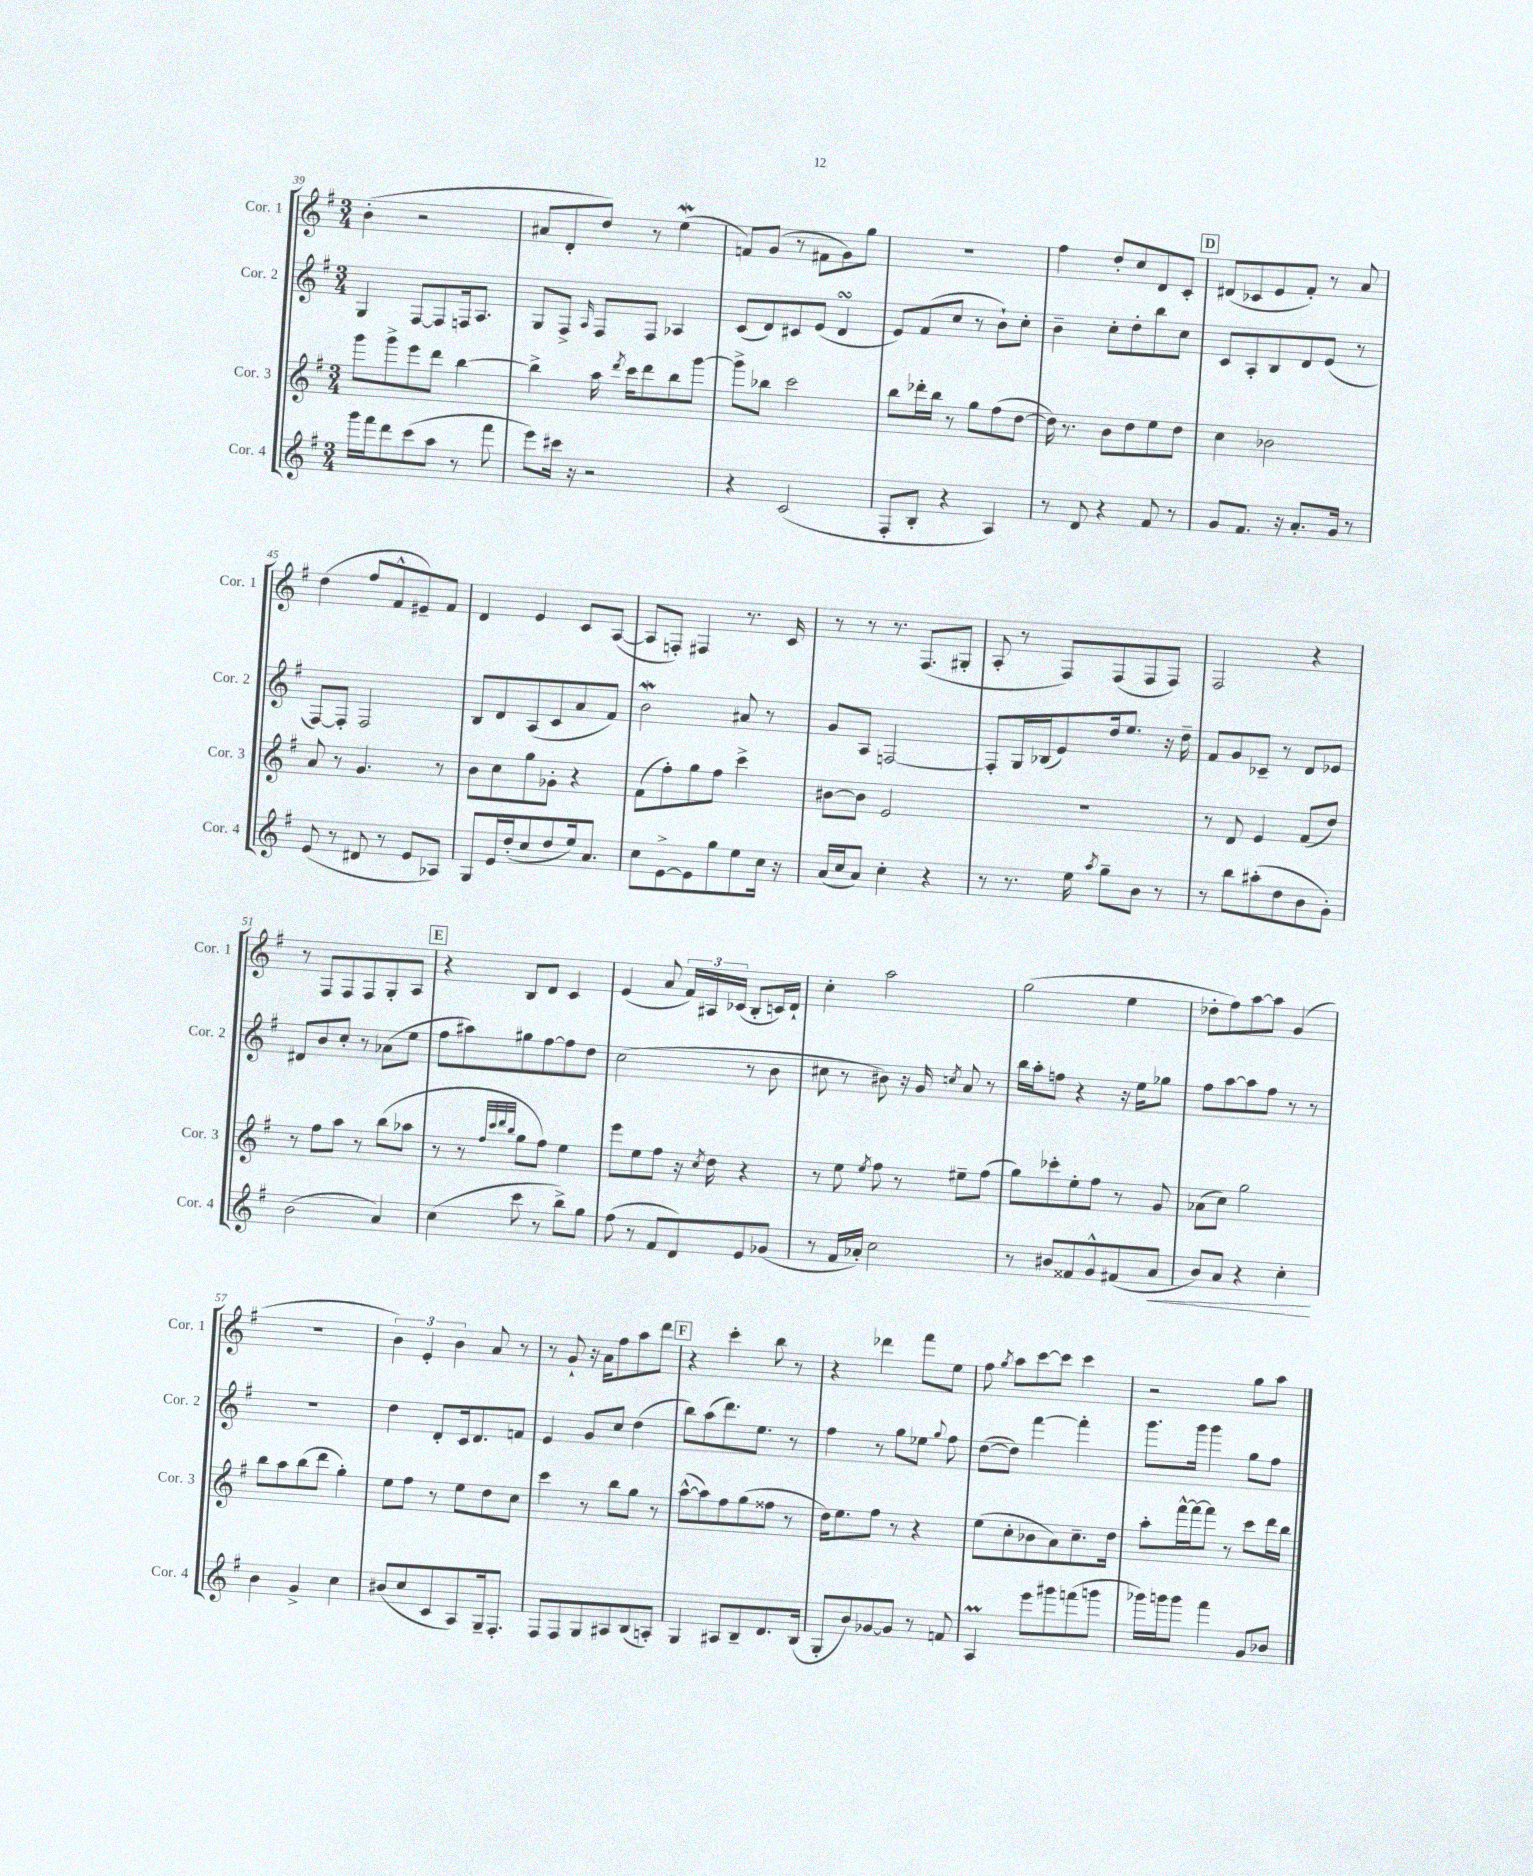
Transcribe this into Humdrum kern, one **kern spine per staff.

**kern	**dynam	**kern	**kern	**kern
*part4	*part4	*part3	*part2	*part1
*staff4	*staff4	*staff3	*staff2	*staff1
*I"Cor. 4	*	*I"Cor. 3	*I"Cor. 2	*I"Cor. 1
*I'Cor. 4	*	*I'Cor. 3	*I'Cor. 2	*I'Cor. 1
*clefG2	*	*clefG2	*clefG2	*clefG2
*k[f#]	*	*k[f#]	*k[f#]	*k[f#]
*M3/4	*	*M3/4	*M3/4	*M3/4
=39	=39	=39	=39	=39
16ggg\LL	.	8ggg\L	4G/	(4b'\
16fff#\J	.	.	.	.
8ddd\	.	8ggg^\	.	.
(8ccc\	.	8eee\	[8F#/L	2r
8aa\J	.	8ddd\J	8F#/]	.
8r	.	[4bb\	16Fn/k	.
.	.	.	8.A/J	.
8fff#\	.	.	.	.
=40	=40	=40	=40	=40
8eee\L)	.	4bb^\]	8G/L	8a#X/L
16ccc#X\Jk	.	.	8F#^/J	8d'/
16r	.	.	.	.
.	.	.	16qqA/	.
2r	.	16aa\	8F#/L	8dd/J)
.	.	8qddd/	.	.
.	.	16ccc\KL	.	.
.	.	8ddd\	8F#/J	8r
.	.	8bb\	4A-X/	(4eeW\
.	.	[8ggg\J	.	.
=41	=41	=41	=41	=41
4r	.	8ggg^\L]	(8c/L	8fn/L)
.	.	8bb-X\J	8d/)	(8g/J
(2c/	.	2ccc\	8c#X/	8r
.	.	.	(8e/J	8f#X\L
.	.	.	4dsSSS/	8g\)
.	.	.	.	8gg\J
=42	=42	=42	=42	=42
8F#'/L	.	8bb\L	8e/L)	2.r
8B'/J	.	16ddd-X'\L	(8f#/	.
.	.	16bb\JJ	.	.
4r	.	8r	8cc/J	.
.	.	8gg\L	8r	.
4A/)	.	(8ff#\	8b`\L)	.
.	.	[8dd\J	8cc'\J	.
=43	=43	=43	=43	=43
8r	.	16dd\])	4b~\	4ff#\
.	.	8.r	.	.
8d/	.	.	.	.
4r	.	8b\L	8cc'\L	8dd'/L
.	.	8dd\	8dd'\	8cc/
8f#/	.	8ee\	8bb\	8d/
8r	.	8dd\J	8cc\J	8c'/J
!!LO:REH:place=s1:t=D
=44	=44	=44	=44	=44
8g/L	.	4cc\	8c/L	(8d#X/L
8.f#/J	.	.	8A'/	8c-X/
.	.	2b-X\	8B/	8e/
16r	.	.	.	.
8.a'/L	.	.	8d/	8f#'/J)
.	.	.	(8e/J	8r
16g/Jk	.	.	.	.
8r	.	.	8r	8a/
!!LO:LB:g=z
=45	=45	=45	=45	=45
(8e/	.	8a/	[8F#/L)	(4dd\
8r	.	8r	8F#'/J]	.
8d#X/	.	4.g/	2F#/	8ff#/L
8r	.	.	.	8f#^^/
8e/L	.	.	.	8e#X~/)
8A-X/J)	.	8r	.	8f#/J
=46	=46	=46	=46	=46
8G/L	.	8b\L	8B/L	4d/
16e/L	.	8cc\	8d/	.
(16dd'/J	.	.	.	.
8cc/	.	8gg\	(8A/	4e/
8dd/	.	8g-X'\J	8c/	.
16ee/k)	.	4r	8a/	8c/L
8.a/J	.	.	.	.
.	.	.	8f#/J)	([8A/J
=47	=47	=47	=47	=47
8cc\L	.	(8f#\L	2bW\	8A/L]
[8e^\	.	8ff#'\)	.	8Fn'/J)
8e\]	.	8gg\	.	4F#X/
8gg\	.	8ff#\J	.	.
8ee\	.	4ccc^\	8a#X/	8.r
16cc\Jk	.	.	8r	.
16r	.	.	.	16c/
=48	=48	=48	=48	=48
(16a/LL	.	[8b#X\L	8g/L	8r
16cc/J	.	.	.	.
8a/J)	.	8b#\J]	8A/J	8r
4cc'\	.	2e/	[2Fn/	8.r
.	.	.	.	(8.F#/L
4r	.	.	.	.
.	.	.	.	8G#X'/J
=49	=49	=49	=49	=49
8r	.	2.r	8F'/L]	8A'/
8.r	.	.	16G/L	8r
.	.	.	(16B-X/J	.
.	.	.	8e/)	8F#/L)
16ee\	.	.	.	.
8qaa/	.	.	.	.
8gg~\L	.	.	16dd/k	(8F#/
.	.	.	8.ee/J	.
8b\J	.	.	.	8F#/
8r	.	.	16r	8F#/J)
.	.	.	16dd~\	.
=50	=50	=50	=50	=50
8r	.	8r	8f#/L	2F#/
8bb\L	.	8d/	8g/	.
(8aa#X'\	.	4e/	8c-X~/J	.
8dd\	.	.	8r	.
8b\	.	(8f#/L	8d/L	4r
8g'\J)	.	8dd/J)	8e-X/J	.
!!LO:LB:g=z
=51	=51	=51	=51	=51
(2b\	.	8r	8d#X/L	8r
.	.	8ff#\L	8b/	8F#/L
.	.	8aa\J	8cc'/J	8F#/
.	.	8r	8r	8F#/
4a/)	.	(8bb\L	(8a-X\L	8G'/
.	.	8aa-X\J	8ee\J	8A/J
!!LO:REH:place=s1:t=E
=52	=52	=52	=52	=52
(4cc\	.	8r	8ff#\L	4r
.	.	8r	8aa#X\)	.
.	.	32qqff#/LLL	.	.
.	.	32qqccc/	.	.
.	.	32qqddd/	.	.
.	.	32qqbb/JJJ	.	.
8ccc\	.	8gg\L	8gg#X\	8B/L
8r	.	8ff#\J)	[8ff#\	8d/J
8bb^\L)	.	4ee\	8ff#\]	4c/
8gg\J	.	.	8dd\J	.
=53	=53	=53	=53	=53
(8ff#\	.	8eee\L	(2cc\	(4e/
8r	.	8ee\	.	.
8f#/L	.	8ff#\J	.	8a/
8d/)	.	16r	.	24f#/LL)
.	.	.	.	24A#X/
.	.	8qcc/	.	.
.	.	16dd\	.	.
.	.	.	.	(24c-X/JJ
8e/	.	4r	8r	8B'/L
(8g-X/J	.	.	8b\	16cn/L)
.	.	.	.	16d`/JJ
=54	=54	=54	=54	=54
8r	.	8r	8cc#X\	4cc'\
16f#/LL	.	8ee\	8r	.
16a-X'/JJ)	.	.	.	.
.	.	8qee/	.	.
2cc\	.	8ff#\	8b#X\)	2aa\
.	.	8r	16r	.
.	.	.	16g/	.
.	.	.	8qccn/	.
.	.	8ee#X~\L	8a/	.
.	.	(8ff#\J	8r	.
=55	=55	=55	=55	=55
8r	.	8gg\L)	16bb\LL	(2gg\
.	.	.	16aa'\J	.
8b#X/L	.	8ccc-X'\	8ffn\J	.
8f##X/	.	8ee'\	4r	.
8g^^/	.	8ff#\J	.	.
(8f#X/	.	8r	16r	4ee\
.	.	.	16ee\KL	.
!	!LO:HP:b	!	!	!
8a/J	<	8g/	8gg-X\J	.
=56	=56	=56	=56	=56
8b/L)	.	(8a-X\L	8ff#\L	8dd-X'\L
8a/J	.	8cc\J)	[8aa\	8ff#\)
4r	.	2gg\	8aa\]	[8aa\
.	.	.	8ff#\J	8aa\J]
4cc'\	.	.	8r	(4g/
.	.	.	8r	.
.	[	.	.	.
!!LO:LB:g=z
=57	=57	=57	=57	=57
4b\	.	8bb\L	2.r	2.r
.	.	8aa\	.	.
4g^/	.	(8bb\	.	.
.	.	8ddd\J	.	.
4cc\	.	4gg'\)	.	.
=58	=58	=58	=58	=58
(8b#X/L	.	8ee\L	4dd\	6b\)
8cc/	.	8ff#\J	.	.
.	.	.	.	6e'/
8c/	.	8r	8d'/L	.
.	.	.	.	6b\
8A/)	.	8ee\L	16c/k	.
.	.	.	8.d/	.
16G~/k	.	8dd\	.	8a/
8.F#'/J	.	.	.	.
.	.	8cc\J	8fn/J	8r
=59	=59	=59	=59	=59
8F#/L	.	4ccc\	4e/	8r
8F#/	.	.	.	8g`/
8G/	.	8r	8g/L	16r
.	.	.	.	16a\KL
8A#X/	.	8bb\L	8cc/J	8ff#\
(8B/	.	8gg\J	(4dd\	8aa\
8An'/J)	.	8r	.	8ddd\J
!!LO:REH:place=s1:t=F
=60	=60	=60	=60	=60
4G/	.	([8aa^^\L	8bb\L)	4r
.	.	8aa\])	(8aa\	.
8A#X/L	.	8ff#\	8.ddd\)	4ccc'\
8B~/	.	(8gg\	.	.
.	.	.	8.ee\J	.
8.d/	.	8ff##X\J	.	8bb\
.	.	8r	8r	8r
(16B/Jk	.	.	.	.
=61	=61	=61	=61	=61
8G'/L	.	16dd\KL)	4ff#\	4r
.	.	8.ee\	.	.
8b/)	.	.	.	.
[8g-X/	.	8ff#\J	8r	4ddd-X\
8g-/J]	.	8r	8gg\L	.
8r	.	4r	8ee-X\J	8fff#\L
.	.	.	8qqgg/	.
8fn/	.	.	8ff#\	8ee\J
=62	=62	=62	=62	=62
4AM/	.	(8ee\L	([8dd\L	8ff#\
.	.	.	.	8qgg/
.	.	8cc'\	8dd\J])	8aa\L
8eee\L	.	8b-X\	[4fff#\	[8ccc\
8ggg#X\	.	8a\)	.	8ccc\J]
(8fffn\	.	8.cc~\	4fff#'\]	4ccc\
8gggn\J	.	.	.	.
.	.	16dd\Jk	.	.
=63	=63	=63	=63	=63
16ggg-X\LL)	.	8aa'\L	8.ggg\L	2r
16gggn\J	.	.	.	.
8ggg\J	.	[16fff#^^\L	.	.
.	.	16fff#\J_	16ggg\Jk	.
4fff#\	.	8fff#\J]	4ggg\	.
.	.	8r	.	.
8g/L	.	8ccc\L	8gg\L	8gg\L
8b-X/J	.	16ddd\L	8ff#\J	8aa\J
.	.	16bb\JJ	.	.
==	==	==	==	==
*-	*-	*-	*-	*-
